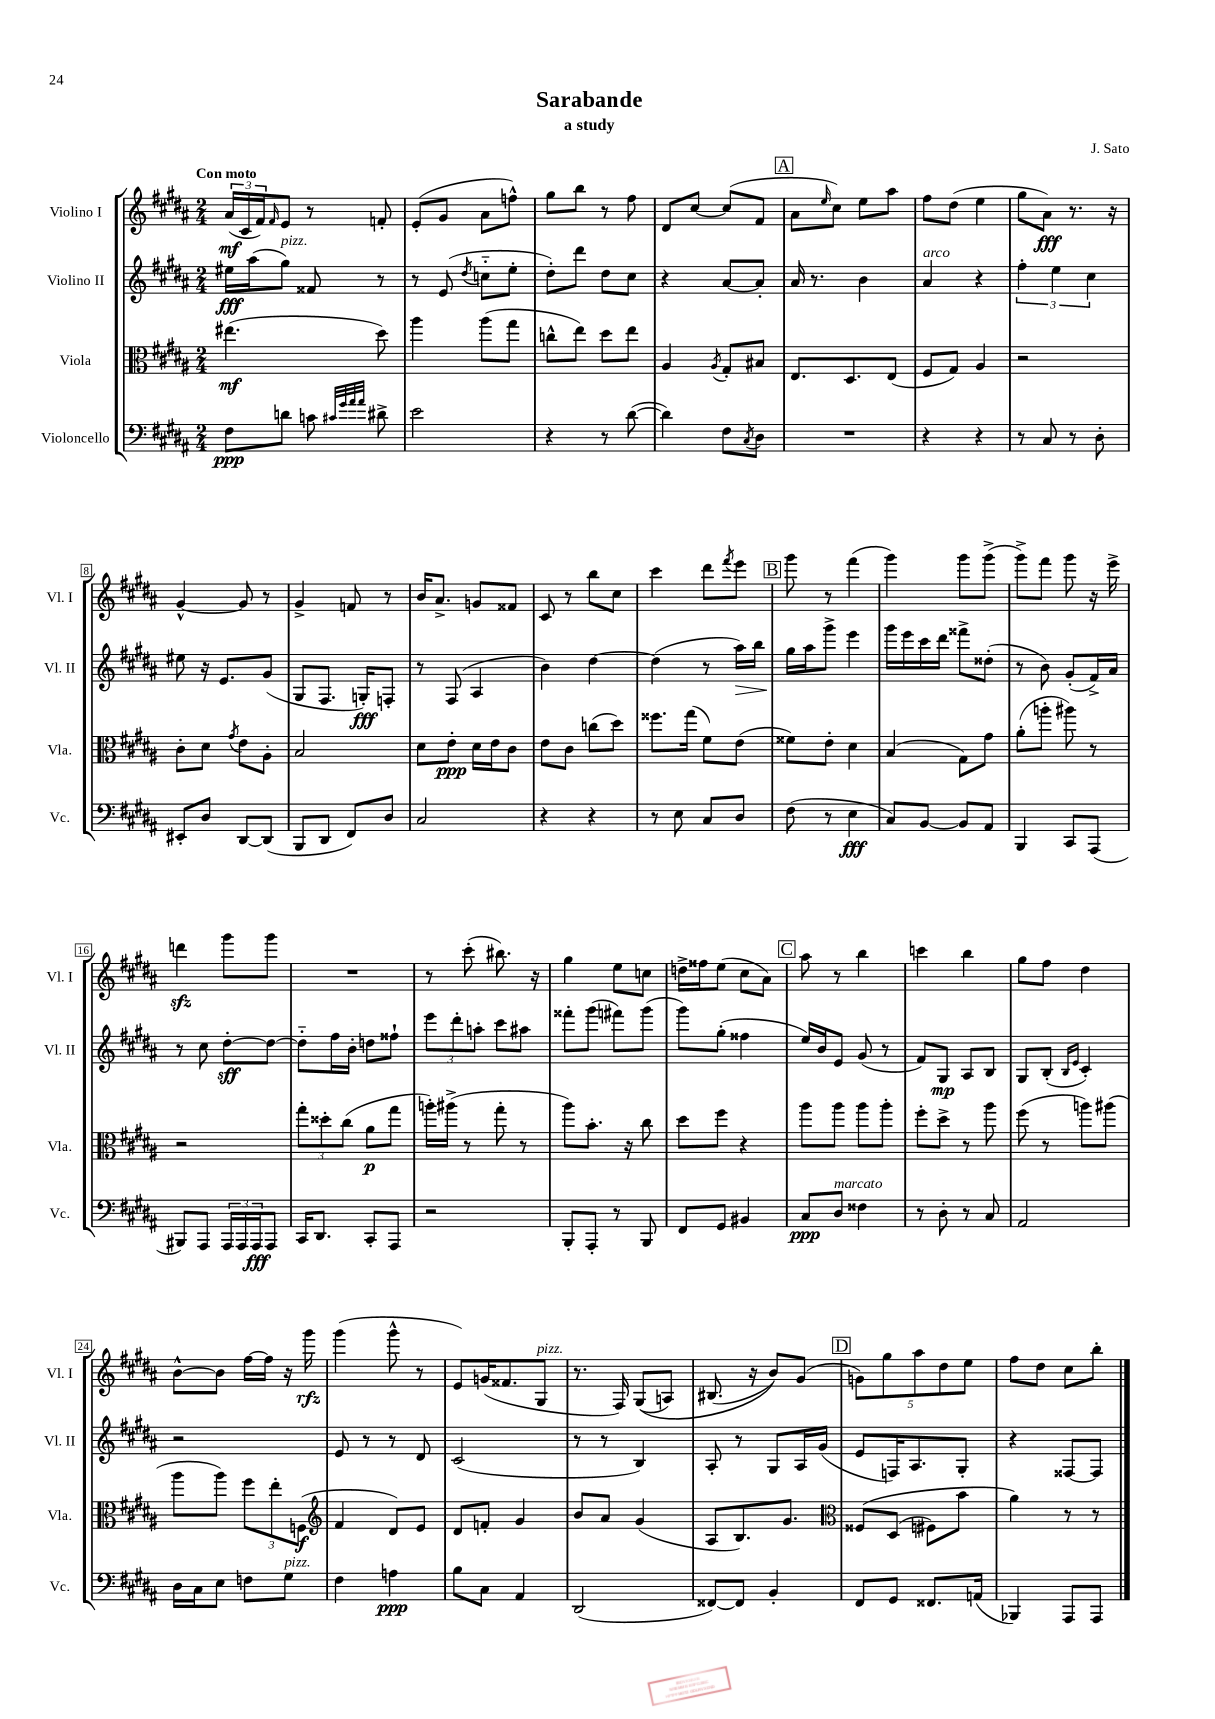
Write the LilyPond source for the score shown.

\header { title = "Sarabande" composer = "J. Sato" subtitle = "a study" }
<<
\new StaffGroup <<
\new Staff = "s0" \with { instrumentName = "Violino I" shortInstrumentName = "Vl. I" } {
    \clef treble \key b \major \numericTimeSignature \time 2/4 \tempo "Con moto"
    \tuplet 3/2 { ais'16\mf( cis'16 fis'16) } \grace { fis'16 } e'8 r8 f'8-. |
    e'8-.( gis'8 ais'8 f''8-^) |
    gis''8 b''8 r8 fis''8 |
    dis'8 cis''8~ cis''8( fis'8 |
    \mark \markup { \box "A" } ais'8 \grace { e''16 } cis''8) e''8 ais''8 |
    fis''8 dis''8( e''4 |
    gis''8 ais'8\fff) r8. r16 |
    gis'4~-^ gis'8 r8 |
    gis'4-> f'8 r8 |
    b'16 ais'8.-> g'8 fisis'8 |
    cis'8 r8 b''8 cis''8 |
    cis'''4 dis'''8 \acciaccatura { fis'''8 } e'''8 |
    \mark \markup { \box "B" } gis'''8 r8 fis'''4( |
    gis'''4) gis'''8 gis'''8->( |
    gis'''8->) fis'''8 gis'''8 r16 e'''16-> |
    d'''4\sfz gis'''8 gis'''8 |
    R2 |
    r8 cis'''8-.( bis''8.) r16 |
    gis''4 e''8 c''8 |
    d''16-> fisis''16 e''8( cis''8 ais'8) |
    \mark \markup { \box "C" } ais''8 r8 b''4 |
    c'''4 b''4 |
    gis''8 fis''8 dis''4 |
    b'8~-^ b'8 fis''16~ fis''16 r16 gis'''16\rfz |
    gis'''4( gis'''8-^ r8 |
    e'8) g'16( fisis'8. gis8^\markup { \italic "pizz." } |
    r8. fis16) gis8(\( a8) |
    bis8.( r16 b'8)\) gis'8( |
    \mark \markup { \box "D" } \tuplet 5/4 { g'8) gis''8 ais''8 dis''8 e''8 } |
    fis''8 dis''8 cis''8 b''8-. \bar "|." |
}
\new Staff = "s1" \with { instrumentName = "Violino II" shortInstrumentName = "Vl. II" } {
    \clef treble \key b \major \numericTimeSignature \time 2/4
    eis''16\fff ais''16( gis''8^\markup { \italic "pizz." }) fisis'8 r8 |
    r8 e'8( \acciaccatura { dis''8 } c''8-_ e''8-. |
    dis''8-.) dis'''8 dis''8 cis''8 |
    r4 ais'8~ ais'8-. |
    \mark \markup { \box "A" } ais'16 r8. b'4 |
    ais'4^\markup { \italic "arco" } r4 |
    \tuplet 3/2 { fis''4-. e''4 cis''4 } |
    eis''8 r16 e'8. gis'8( |
    gis8 fis8. g16-.\fff) f8-. |
    r8 fis8( ais4 |
    b'4) dis''4~ |
    dis''4( r8 ais''16\>) b''16 |
    \mark \markup { \box "B" } gis''16\! ais''16 gis'''8-> e'''4 |
    gis'''16 e'''16 cis'''16 dis'''16 fisis'''8-> disis''8-.( |
    r8 b'8) gis'8-.( fis'16->) ais'16 |
    r8 cis''8 dis''8~-.\sff dis''8~ |
    dis''8-_ fis''16 b'16-. d''8 fisis''8-! |
    \tuplet 3/2 { e'''8 dis'''8-. a''8-. } cis'''8 ais''8 |
    fisis'''8-. gis'''8( fis'''8) gis'''8( |
    gis'''8) gis''8-.( fisis''4 |
    \mark \markup { \box "C" } e''16) b'16 e'8 gis'8( r8 |
    fis'8) gis8\mp ais8 b8 |
    gis8 b8-.( \grace { b16 e'16 } cis'4-.) |
    r2 |
    e'8 r8 r8 dis'8 |
    cis'2( |
    r8 r8 b4) |
    ais8-. r8 gis8 ais16 gis'16( |
    \mark \markup { \box "D" } e'8 f16) ais8. gis8-. |
    r4 fisis8~ fisis8 \bar "|." |
}
\new Staff = "s2" \with { instrumentName = "Viola" shortInstrumentName = "Vla." } {
    \clef alto \key b \major \numericTimeSignature \time 2/4
    eis''4.\mf( dis''8) |
    ais''4 ais''8( gis''8 |
    c''8-^ e''8) dis''8 e''8 |
    ais4 \acciaccatura { ais8 } gis8-. bis8 |
    \mark \markup { \box "A" } e8. dis8. e8( |
    fis8 gis8) ais4 |
    r2 |
    cis'8-. dis'8 \acciaccatura { gis'8 } e'8 ais8-. |
    b2 |
    dis'8 e'8-.\ppp dis'16 e'16 cis'8 |
    e'8 cis'8 c''8( dis''8) |
    fisis''8. gis''16( fis'8) e'8( |
    \mark \markup { \box "B" } fisis'8) e'8-. dis'4 |
    b4( gis8) gis'8 |
    ais'8-.( a''8-. ais''8) r8 |
    r2 |
    \tuplet 3/2 { gis''8-. disis''8-. cis''8( } ais'8\p gis''8 |
    a''16-.) ais''16->( r8 gis''8-. r8 |
    ais''8) b'8.-. r16 cis''8 |
    dis''8 fis''8 r4 |
    \mark \markup { \box "C" } ais''8 ais''8 ais''8 ais''8-. |
    fis''8-. dis''8-> r8 ais''8 |
    fis''8( r8 a''8) ais''8( |
    ais''8 ais''8) \tuplet 3/2 { fis''8 e''8-. f8\f( } |
    \clef treble fis'4 dis'8) e'8 |
    dis'8 f'8-. gis'4 |
    b'8 ais'8 gis'4( |
    ais8 b8.) gis'8. |
    \mark \markup { \box "D" } \clef alto fisis8\( dis8( fis8) b'8 |
    ais'4\) r8 r8 \bar "|." |
}
\new Staff = "s3" \with { instrumentName = "Violoncello" shortInstrumentName = "Vc." } {
    \clef bass \key b \major \numericTimeSignature \time 2/4
    fis8\ppp d'8 c'8 \grace { cis'32 gis'32 ais'32 ais'32 } dis'8-> |
    e'2 |
    r4 r8 dis'8~( |
    dis'4) fis8 \acciaccatura { cis8 } dis8 |
    \mark \markup { \box "A" } R2 |
    r4 r4 |
    r8 cis8 r8 dis8-. |
    eis,8-. dis8 dis,8~ dis,8( |
    b,,8 dis,8 fis,8) dis8 |
    cis2 |
    r4 r4 |
    r8 e8 cis8 dis8 |
    \mark \markup { \box "B" } fis8( r8 e4\fff |
    cis8) b,8~ b,8 ais,8 |
    b,,4 cis,8 ais,,8( |
    bis,,8) ais,,8 \tuplet 3/2 { ais,,16 ais,,16 ais,,16\fff } ais,,8 |
    cis,16 dis,8. cis,8-. ais,,8 |
    r2 |
    b,,8-. ais,,8-. r8 b,,8 |
    fis,8 gis,8 bis,4 |
    \mark \markup { \box "C" } cis8\ppp dis8^\markup { \italic "marcato" } fisis4 |
    r8 dis8-. r8 cis8 |
    ais,2 |
    dis16 cis16 e8 f8 gis8^\markup { \italic "pizz." } |
    fis4 a4\ppp |
    b8 cis8 ais,4 |
    dis,2( |
    fisis,8~) fisis,8 b,4-. |
    \mark \markup { \box "D" } fis,8 gis,8 fisis,8. a,16( |
    bes,,4) ais,,8 ais,,8 \bar "|." |
}
>>
>>
\layout { \context { \Score \override BarNumber.stencil = #(make-stencil-boxer 0.1 0.3 ly:text-interface::print) } }
